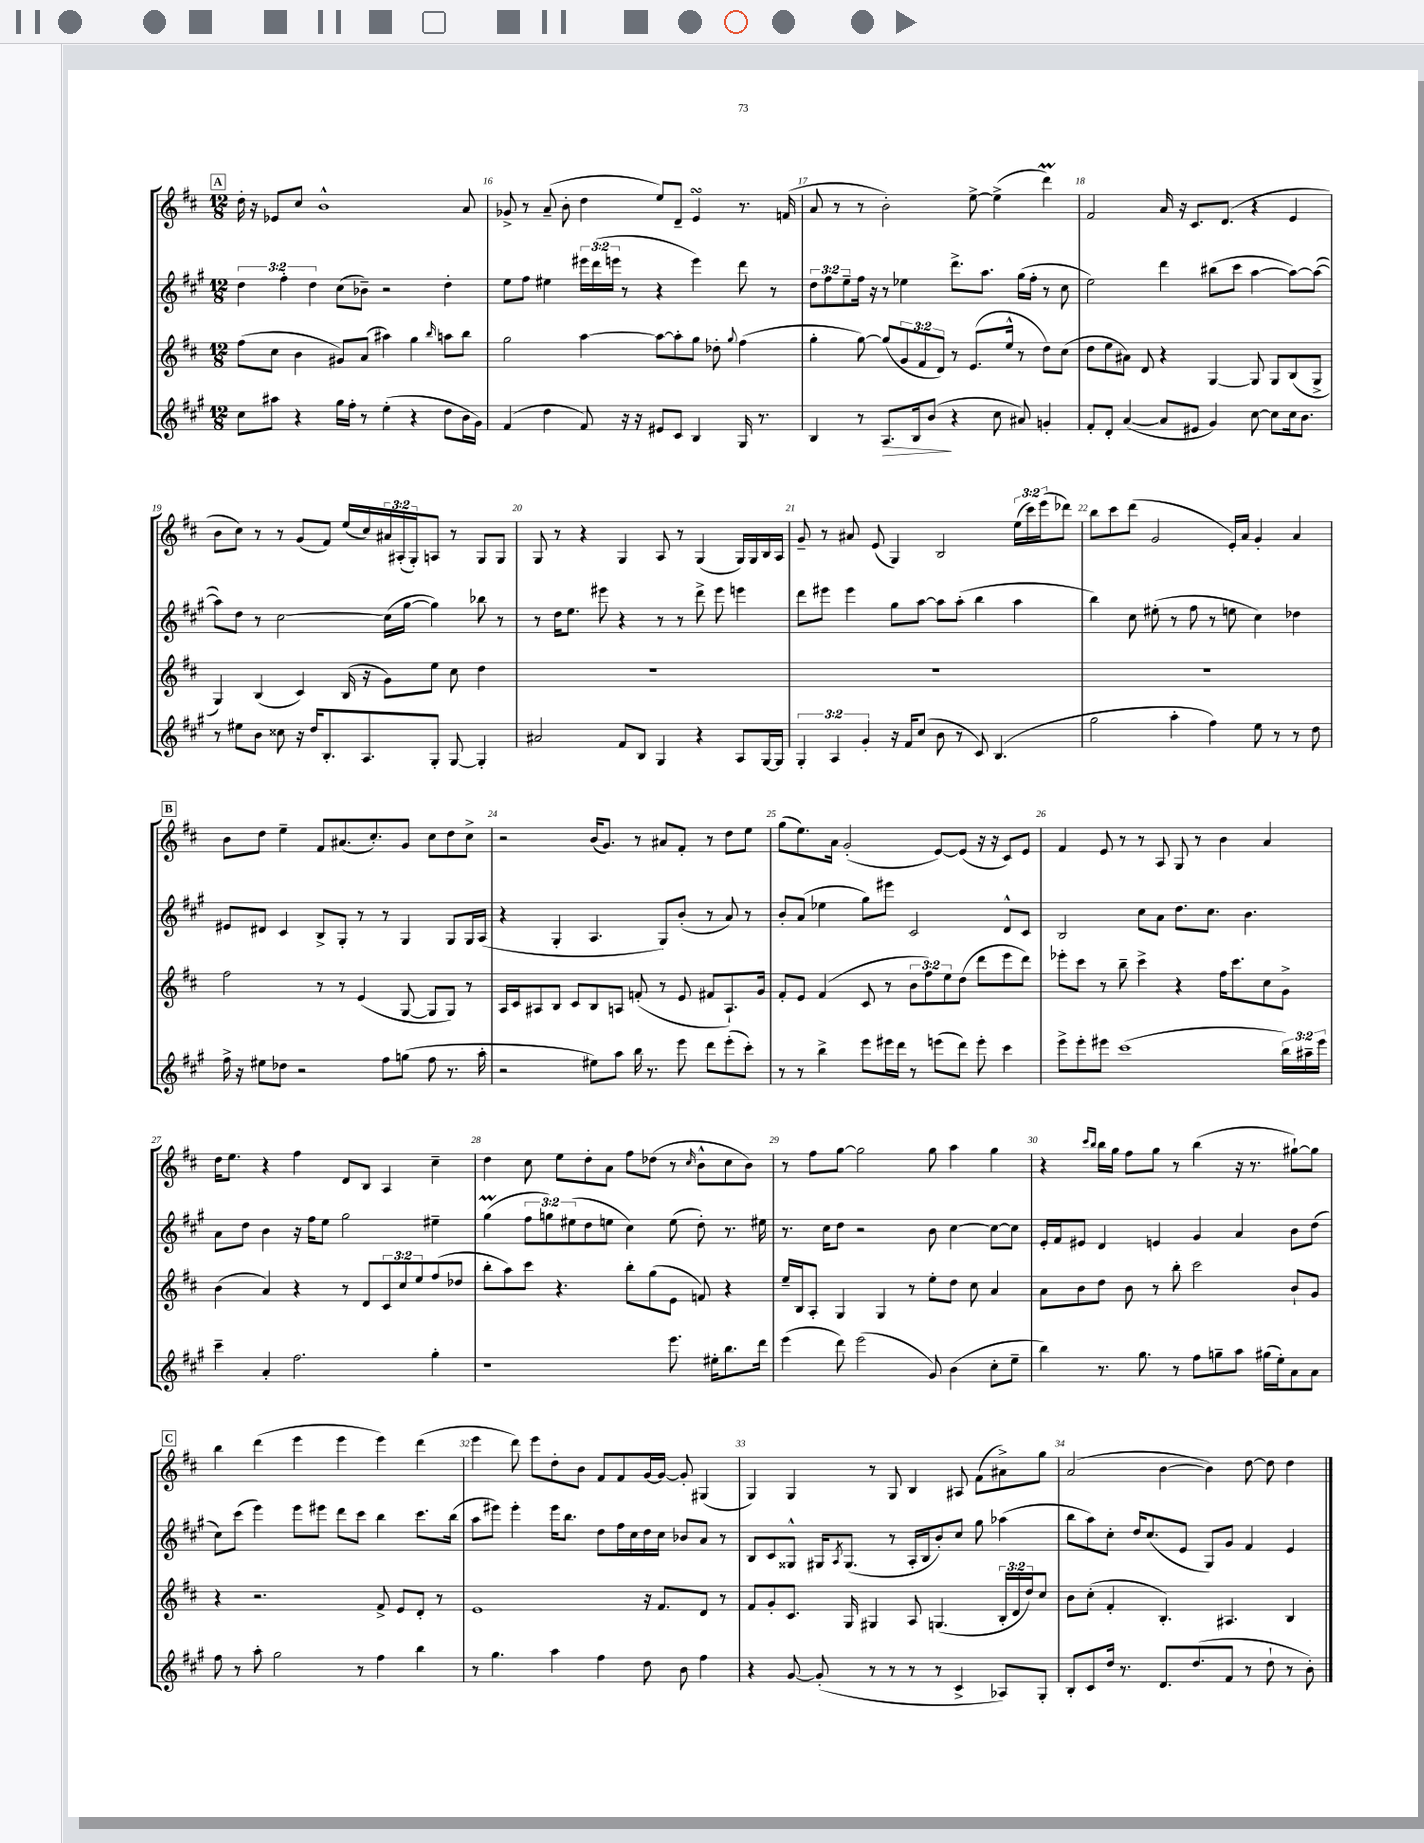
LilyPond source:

<<
\new StaffGroup <<
\new Staff = "s0" {
    \clef treble \key d \major \numericTimeSignature \time 12/8 \override Staff.TupletNumber.text = #tuplet-number::calc-fraction-text
    \mark \markup { \box "A" } d''16-. r16 ees'8 cis''8 b'1-^ a'8 |
    ges'8-> r8 a'8--( b'8-. d''4 e''8) d'8-- e'4\turn r8. f'16( |
    a'8 r8 r8 b'2-.) e''8~-> e''4->( d'''4\prall) |
    fis'2 a'16 r16 cis'8. d'8.( r4 e'4 |
    b'8 cis''8) r8 r8 g'8( fis'8) e''16( cis''16) \tuplet 3/2 { ais'16 ais16-.( g16-.) } a8 r8 g8 g8 |
    g8 r8 r4 g4 a8 r8 g4( g16) g16 b16 a16 |
    g'8-- r8 ais'8 e'8( g4) b2 \tuplet 3/2 { e''16( cis'''16) e'''16( } des'''8) |
    b''8 cis'''8 d'''8( g'2 e'16-.) a'16 g'4-. a'4 |
    \mark \markup { \box "B" } b'8 d''8 e''4-- fis'8 ais'8.( cis''8.-.) g'8 cis''8 d''8 cis''8-> |
    r2 b'16( g'8.) r8 ais'8 fis'8-. r8 d''8 e''8 |
    g''8( e''8.) a'16 g'2-.( e'8~) e'8( r16 r16 cis'8) e'8 |
    fis'4 e'8 r8 r8 a8 g8 r8 b'4 a'4 |
    d''16 e''8. r4 fis''4 d'8 b8 a4 cis''4-- |
    d''4 cis''8 e''8 d''8-. a'8 fis''8 des''8( r8 \grace { cis''16 } b'8-^ cis''8 b'8) |
    r8 fis''8 g''8~ g''2 g''8 a''4 g''4 |
    r4 \grace { cis'''16 b''16 } b''16 g''16 fis''8 g''8 r8 b''4( r16 r8. gis''8~-!) gis''8 |
    \mark \markup { \box "C" } b''4 d'''4( e'''4 e'''4 e'''4) d'''4( |
    e'''4 d'''8) e'''8 d''8-. b'8 fis'8 fis'8 g'16~ g'16~ g'8-. gis4( |
    g4) g4 r8 g8 b4 ais8 fis'8( ais'8->) g''8 |
    a'2( b'4~ b'4) d''8~ d''8 d''4 \bar "|." |
}
\new Staff = "s1" {
    \clef treble \key a \major \numericTimeSignature \time 12/8 \override Staff.TupletNumber.text = #tuplet-number::calc-fraction-text
    \mark \markup { \box "A" } \tuplet 3/2 { d''4 fis''4-. d''4 } cis''8( bes'8--) r2 d''4-. |
    e''8 fis''8 eis''4 \tuplet 3/2 { eis'''16 d'''16( e'''16 } r8 r4 e'''4) d'''8 r8 |
    \tuplet 3/2 { d''8 fis''8 e''8-- } fis''16 r16 r8 ees''4 d'''8.-> a''8. gis''16( fis''16-. r8 cis''8 |
    e''2) d'''4 bis''8( cis'''8 a''4~ a''8~) a''8~( |
    a''8) d''8 r8 cis''2~ cis''16( gis''16~ gis''4) bes''8 r8 |
    r8 d''16 e''8. eis'''8 r4 r8 r8 d'''8-> eis'''8 e'''4 |
    d'''8 eis'''8 eis'''4 gis''8 a''8~ a''8 a''8-.( b''4 a''4 |
    b''4) cis''8 eis''8-.( r8 fis''8 r8 e''8 cis''4) des''4 |
    \mark \markup { \box "B" } eis'8 dis'8 cis'4 b8-> gis8-. r8 r8 gis4 gis8 gis16 a16( |
    r4 gis4-. a4. gis8) b'8-.( r8 a'8) r8 |
    b'8-. a'8( ees''4 gis''8) eis'''8 cis'2 d'8-^ cis'8 |
    b2 cis''8 a'8 d''8. cis''8. b'4. |
    a'8 d''8 b'4 r16 fis''16 e''8 gis''2 eis''4-- |
    gis''4\prall( \tuplet 3/2 { fis''8 g''8) eis''8( } d''8 e''8 cis''4) e''8( d''8-.) r8. eis''16 |
    r8. cis''16 d''8 r2 b'8 cis''4~ cis''8~ cis''8 |
    e'16-. fis'16 eis'8 d'4 e'4 gis'4 a'4 b'8 d''8( |
    \mark \markup { \box "C" } cis''8) cis'''8( e'''4) e'''8 eis'''8 d'''8 cis'''8 b''4 cis'''8. b''16( |
    a''8 eis'''8) eis'''4-. eis'''16 b''8. d''8 fis''16 cis''16 d''16 cis''16 bes'8 a'8 r8 |
    b8 cis'8 gisis8-^ gis16 \acciaccatura { a8 } gis8.( r8 a16-. b16 b'8-.) cis''8 gis''8 aes''4( |
    b''8 a''8) cis''8-. d''16 cis''8.( e'8 gis8) gis'8 fis'4 e'4 \bar "|." |
}
\new Staff = "s2" {
    \clef treble \key d \major \numericTimeSignature \time 12/8 \override Staff.TupletNumber.text = #tuplet-number::calc-fraction-text
    \mark \markup { \box "A" } fis''8( cis''8 b'4 gis'8) a'8( ais''4) g''4 \grace { b''16 } a''8 b''8 |
    g''2 a''4~ a''8~ a''8-. g''8 des''8-. \appoggiatura { g''8 } fis''4( |
    g''4-. g''8~) g''8( \tuplet 3/2 { g'8 fis'8 d'8) } r8 e'8.( e''16-^ r8 d''8) cis''8( |
    d''8 e''8 ais'8) d'8 r4 g4~ g8 g8 b8( g8-> |
    g4) b4( cis'4) b16( r16 g'8) e''8 cis''8 d''4 |
    R1. |
    R1. |
    R1. |
    \mark \markup { \box "B" } fis''2 r8 r8 e'4( g8~ g8 g8) r8 |
    a16 cis'16 ais8 b8 cis'8 b8 a8 f'8-.( r8 e'8 fis'8 a8.-!) g'16 |
    fis'8-. e'8 fis'4( cis'8 r8 \tuplet 3/2 { b'8 fis''8) e''8 } d''8( d'''8 e'''8 d'''8) |
    ees'''8-. cis'''8 r8 b''8-- cis'''4-> r4 fis''16 cis'''8. cis''8 g'8-> |
    b'4( a'4) r4 r8 d'8 \tuplet 3/2 { cis'8 cis''8 e''8 } fis''8( des''8 |
    b''8-. a''8) cis'''8 r4. b''8-. g''8( e'8 f'8) r4 |
    e''16-- b16 a8-. g4 g4 r8 e''8-. d''8 cis''8 a'4 |
    a'8 b'8 d''8 b'8 r8 b''8-. cis'''2 b'8-! g'8 |
    \mark \markup { \box "C" } r4 r2. fis'8-> e'8 d'8-. r8 |
    e'1 r16 fis'8. d'8 r8 |
    fis'8 g'8-. cis'8. g16 gis4 a8 g4.( \tuplet 3/2 { b16-. d'16 d''16) } cis''8 |
    b'8 cis''8-.( fis'4-. b4.-.) ais4. b4 \bar "|." |
}
\new Staff = "s3" {
    \clef treble \key a \major \numericTimeSignature \time 12/8 \override Staff.TupletNumber.text = #tuplet-number::calc-fraction-text
    \mark \markup { \box "A" } cis''8 ais''8 r4 gis''16 fis''16-. r8 e''4-.( r4 d''8 b'16 gis'16) |
    fis'4( d''4 fis'8) r16 r16 eis'8 cis'8 b4 gis16 r8. |
    b4 r8 a8.\> b16 b'8\!( r4 cis''8 ais'8) g'4-. |
    fis'8-. d'8-. a'4~( a'8 eis'8 gis'4) cis''8~ cis''8 cis''16 b'8. |
    r8 eis''8 b'8 cisis''8 r16 d''16 b8.-. a8. gis8-. gis8~ gis4-. |
    ais'2 fis'8 b8 gis4 r4 a8 gis16~ gis16 |
    \tuplet 3/2 { gis4-. a4 gis'4-. } r16 fis'16 cis''8( b'8 r8 cis'8) b4.( |
    gis''2 a''4-. fis''4) e''8 r8 r8 d''8 |
    \mark \markup { \box "B" } fis''16-> r16 eis''8 des''8 r2 fis''8 g''8( fis''8 r8. a''16-. |
    r2 eis''8) a''8 b''16 r8. e'''8 d'''8 e'''8-.( cis'''8-.) |
    r8 r8 b''4-> e'''8 eis'''16 d'''16 r8 e'''8( d'''8) e'''8-. cis'''4 |
    e'''8-> e'''8-. eis'''8 cis'''1( \tuplet 3/2 { b''16) ais''16-- eis'''16 } |
    cis'''4-- a'4-. fis''2. gis''4-. |
    r1 e'''8. eis''16-. b''8. d'''16 |
    e'''4( d'''8) e'''2( gis'8) b'4( cis''8-. e''8-- |
    b''4) r8. gis''8. r8 fis''8 g''8-- a''8 gis''16( e''16-.) a'8 a'8 |
    \mark \markup { \box "C" } fis''8 r8 a''8-. gis''2 r8 fis''4 b''4 |
    r8 gis''4. a''4 fis''4 d''8 b'8 fis''4 |
    r4 gis'8~ gis'8-.( r8 r8 r8 r8 cis'4-> aes8) gis8-. |
    b8-. cis'8 d''16 r8. d'8. d''8.( fis'8 r8 d''8-! r8 b'8-.) \bar "|." |
}
>>
>>
\layout { \context { \Score currentBarNumber = #15 \override BarNumber.break-visibility = ##(#f #t #t) barNumberVisibility = #all-bar-numbers-visible } }
